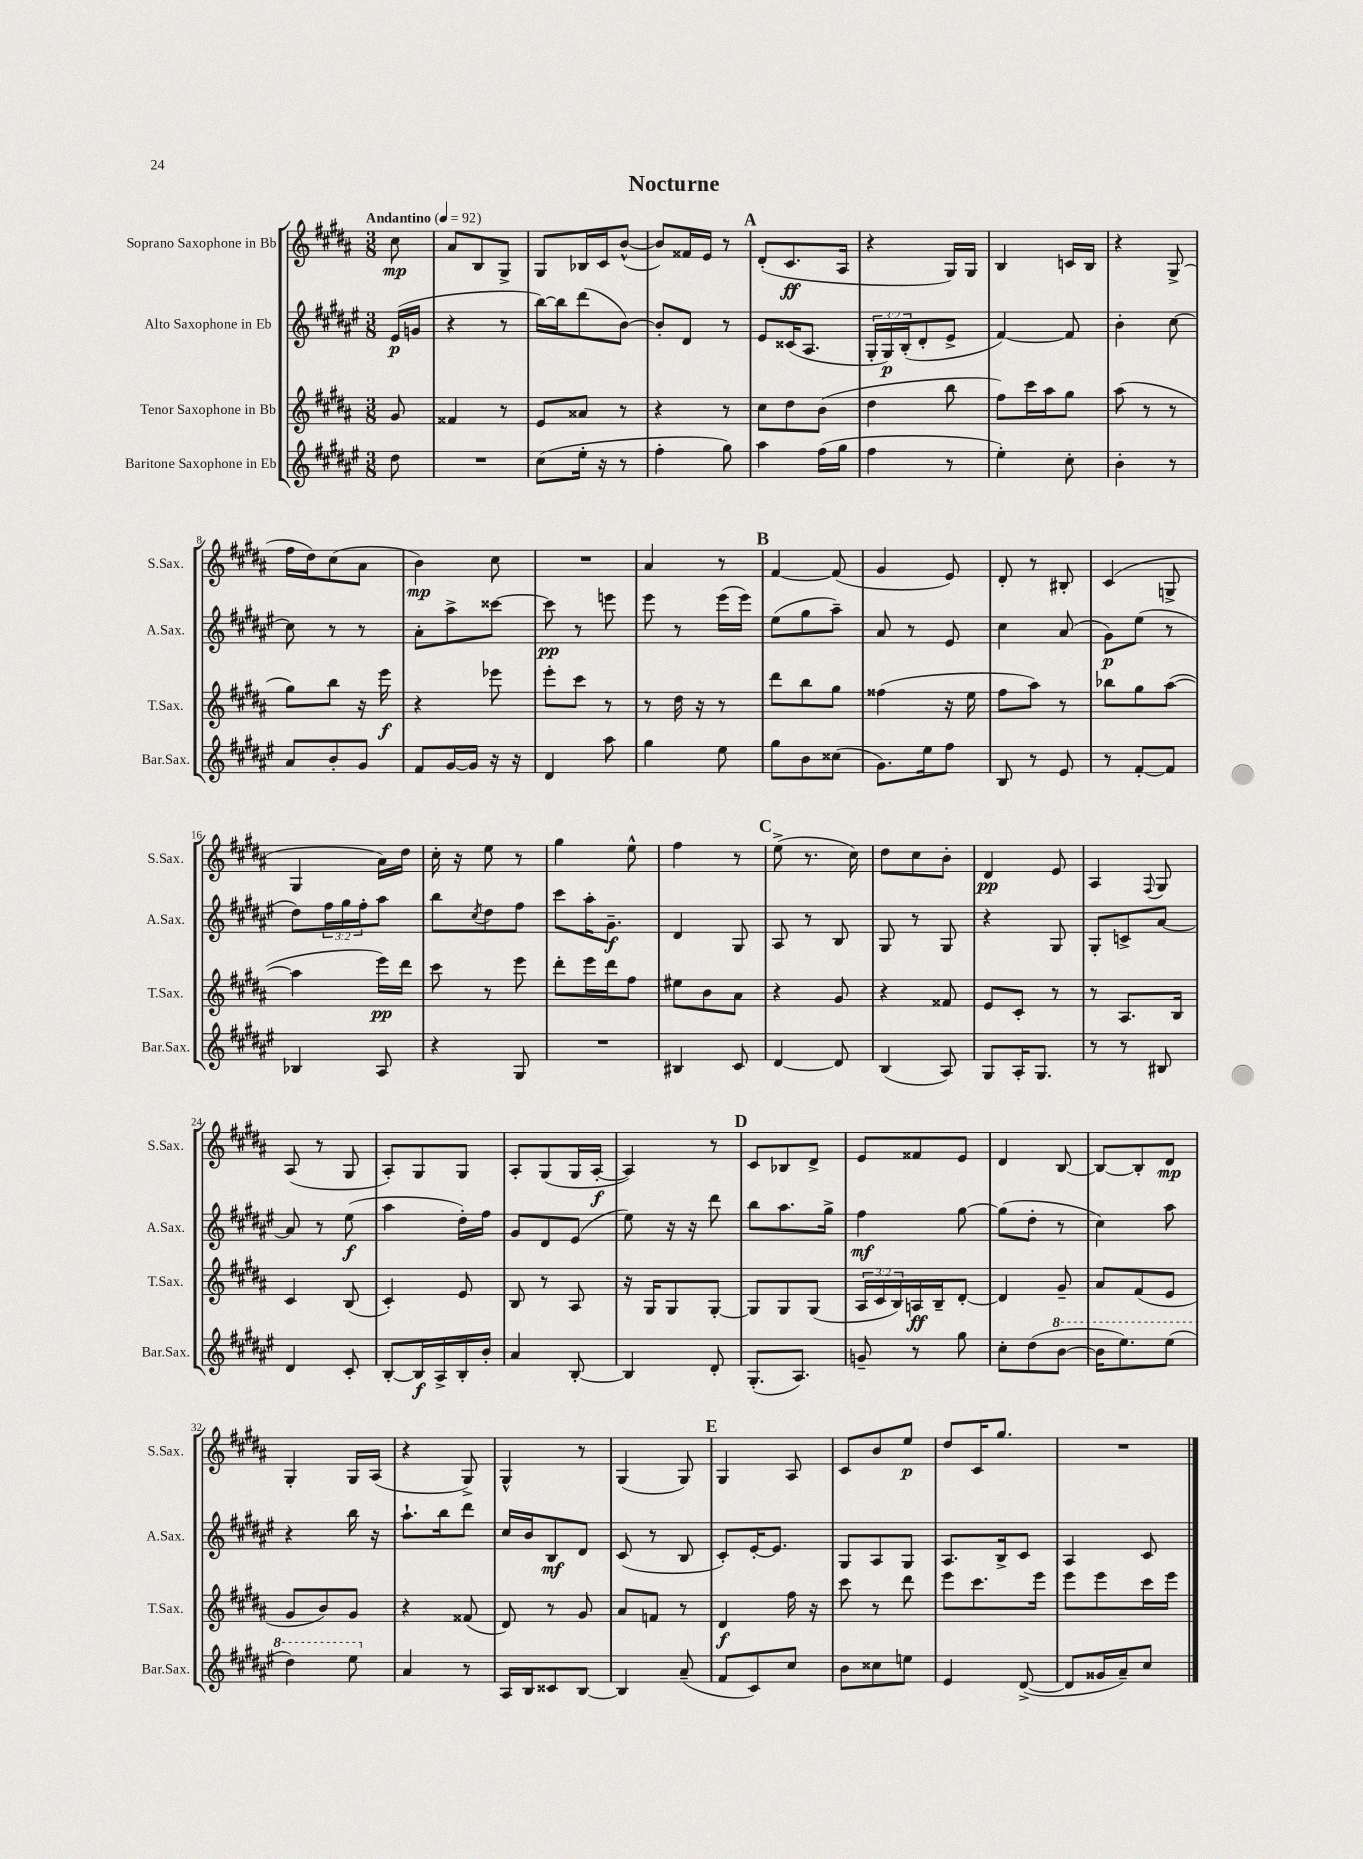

**kern	**kern	**kern	**kern
*staff4	*staff3	*staff2	*staff1
*clefG2	*clefG2	*clefG2	*clefG2
*k[f#c#g#d#a#e#]	*k[f#c#g#d#a#]	*k[f#c#g#d#a#e#]	*k[f#c#g#d#a#]
*M3/8	*M3/8	*M3/8	*M3/8
*MM92	*MM92	*MM92	*MM92
8dd#	8g#	(16e#	8cc#
.	.	16g	.
=	=	=	=
4.r	4f##	4r	8a#
.	.	.	8B
.	8r	8r	8G#^
=	=	=	=
(8cc#	8e	[16bb)	8G#
.	.	16bb]	.
16ee#'	8a##	(8ddd#	16B-
16r	.	.	16c#
8r	8r	[8b)	([8b^^
=	=	=	=
4ff#'	4r	8b']	8b])
.	.	8d#	16f##
.	.	.	16e
8gg#)	8r	8r	8r
=	=	=	=
4aa#	8cc#	8e#	(8d#'
.	8dd#	(16c##	8.c#
.	.	8.A#	.
(16ff#	(8b	.	.
16gg#	.	.	16A#
=	=	=	=
4ff#	4dd#	24G#'	4r
.	.	24G#)	.
.	.	(24B'	.
.	.	8d#'	.
8r	8bb	8e#^	16G#)
.	.	.	16G#
=	=	=	=
4ee#')	8ff#)	[4f#)	4B
.	16ccc#	.	.
.	16aa#	.	.
8cc#'	8gg#	8f#]	16c
.	.	.	16B
=	=	=	=
4b'	(8aa#	4b'	4r
.	8r	.	.
8r	8r	[8cc#	(8G#^
=	=	=	=
8a#	8gg#)	8cc#]	16ff#
.	.	.	16dd#)
8b'	8bb	8r	(8cc#
8g#	16r	8r	8a#
.	16eee	.	.
=	=	=	=
8f#	4r	8a#'	4b)
[16g#	.	8aa#^	.
16g#]	.	.	.
16r	8eee-	[8ccc##	8cc#
16r	.	.	.
=	=	=	=
4d#	8eee'	8ccc##]	4.r
.	8ccc#	8r	.
8aa#	8r	8eee	.
=	=	=	=
4gg#	8r	8eee#	4a#
.	16dd#	8r	.
.	16r	.	.
8ee#	8r	(16eee#	8r
.	.	16eee#)	.
=	=	=	=
8gg#	8ddd#	(8ee#	[4f#
8b	8bb	8gg#	.
(8cc##	8gg#	8aa#~)	(8f#]
=	=	=	=
8.g#)	(4ff##	8a#	4g#
.	.	8r	.
16ee#	.	.	.
8ff#	16r	8e#	8e)
.	16ee	.	.
=	=	=	=
8B	8ff#	4cc#	8d#'
8r	8aa#)	.	8r
8e#	8r	(8a#	8B#'
=	=	=	=
8r	8bb-	8g#)	(4c#
[8f#'	8gg#	(8ee#	.
8f#]	([8aa#	8r	8G^
=	=	=	=
4B-	4aa#]	8dd#)	4G#
.	.	24ff#	.
.	.	24gg#	.
.	.	24ff#'	.
8A#	16eee)	8aa#	16a#)
.	16ddd#	.	16dd#
=	=	=	=
4r	8ccc#	8bb	16cc#'
.	.	.	16r
.	.	8qcc#	.
.	8r	8dd#	8ee
8G#	8eee	8ff#	8r
=	=	=	=
4.r	8ddd#'	8ccc#	4gg#
.	16eee	16aa#'	.
.	16ddd#	8.g#~	.
.	8ff#	.	8ee^^
=	=	=	=
4B#	8ee#	4d#	4ff#
.	8b	.	.
8c#	8a#	8G#	8r
=	=	=	=
[4d#	4r	8A#	(8ee^
.	.	8r	8.r
8d#]	8g#	8B	.
.	.	.	16cc#)
=	=	=	=
(4B	4r	8G#	8dd#
.	.	8r	8cc#
8A#)	8f##	8G#	8b'
=	=	=	=
8G#	8e	4r	4d#
16A#'	8c#'	.	.
8.G#	.	.	.
.	8r	8G#	8e
=	=	=	=
8r	8r	8G#'	4A#
8r	8.A#	8c^	.
.	.	.	8qqF#
8B#	.	[8a#	8G#
.	16B	.	.
=	=	=	=
4d#	4c#	8a#]	(8A#
.	.	8r	8r
8c#'	(8B	(8ee#	8G#
=	=	=	=
[8B'	4c#')	4aa#	8A#')
16B]	.	.	8G#
16A#^	.	.	.
16B'	8e	16dd#')	8G#
16b'	.	16ff#	.
=	=	=	=
4a#	8B	8g#	8A#'
.	8r	8d#	(8G#
[8B'	8A#	(8e#	16G#
.	.	.	[16A#'
=	=	=	=
4B]	16r	8ee#)	4A#])
.	16G#	.	.
.	8G#	16r	.
.	.	16r	.
8d#'	[8G#'	8ddd#	8r
=	=	=	=
(8.G#'	8G#]	8bb	8c#
.	8G#	8.aa#	8B-
8.A#)	.	.	.
.	(8G#	.	8d#^
.	.	16gg#^	.
=	=	=	=
8g~	24A#	4ff#	8e
.	24c#	.	.
.	24B)	.	.
8r	16A	.	8f##
.	16B~	.	.
8gg#	[8d#'	[8gg#	8e
=	=	=	=
8cc#'	4d#]	(8gg#]	4d#
(8dd#	.	8dd#'	.
[8bb	8g#~	8r	[8B
=	=	=	=
16bb]	8a#	4cc#)	8B_
8.eee#)	.	.	.
.	(8f#	.	8B']
(8eee#	8e	8aa#	8d#
=	=	=	=
4ddd#)	8g#	4r	4G#'
.	8b)	.	.
8eee#	8g#	16bb	16G#
.	.	16r	(16A#
=	=	=	=
4a#	4r	8.aa#`	4r
.	.	16bb	.
8r	(8f##	8ddd#	8G#^)
=	=	=	=
16A#	8d#)	16cc#	4G#^^
16B	.	16b	.
8c##	8r	8B	.
[8B	8g#	8d#	8r
=	=	=	=
4B]	8a#	(8c#	(4G#
.	8f	8r	.
(8a#~	8r	8B	8G#)
=	=	=	=
8f#	4d#	8c#')	4G#
8c#)	.	[16e#'	.
.	.	8.e#]	.
8cc#	16ff#	.	8A#
.	16r	.	.
=	=	=	=
8b	8ccc#	8G#	8c#
8cc##	8r	8A#	8b
8ee	8ddd#	8G#	8ee
=	=	=	=
4e#	8eee	8.A#	8dd#
.	8.ccc#	.	16c#
.	.	16B^	8.gg#
([8d#^	.	8c#	.
.	16eee	.	.
=	=	=	=
8d#]	8eee	4A#	4.r
16g##	8eee	.	.
16a#~)	.	.	.
8cc#	16ccc#	8c#	.
.	16eee	.	.
==	==	==	==
*-	*-	*-	*-
